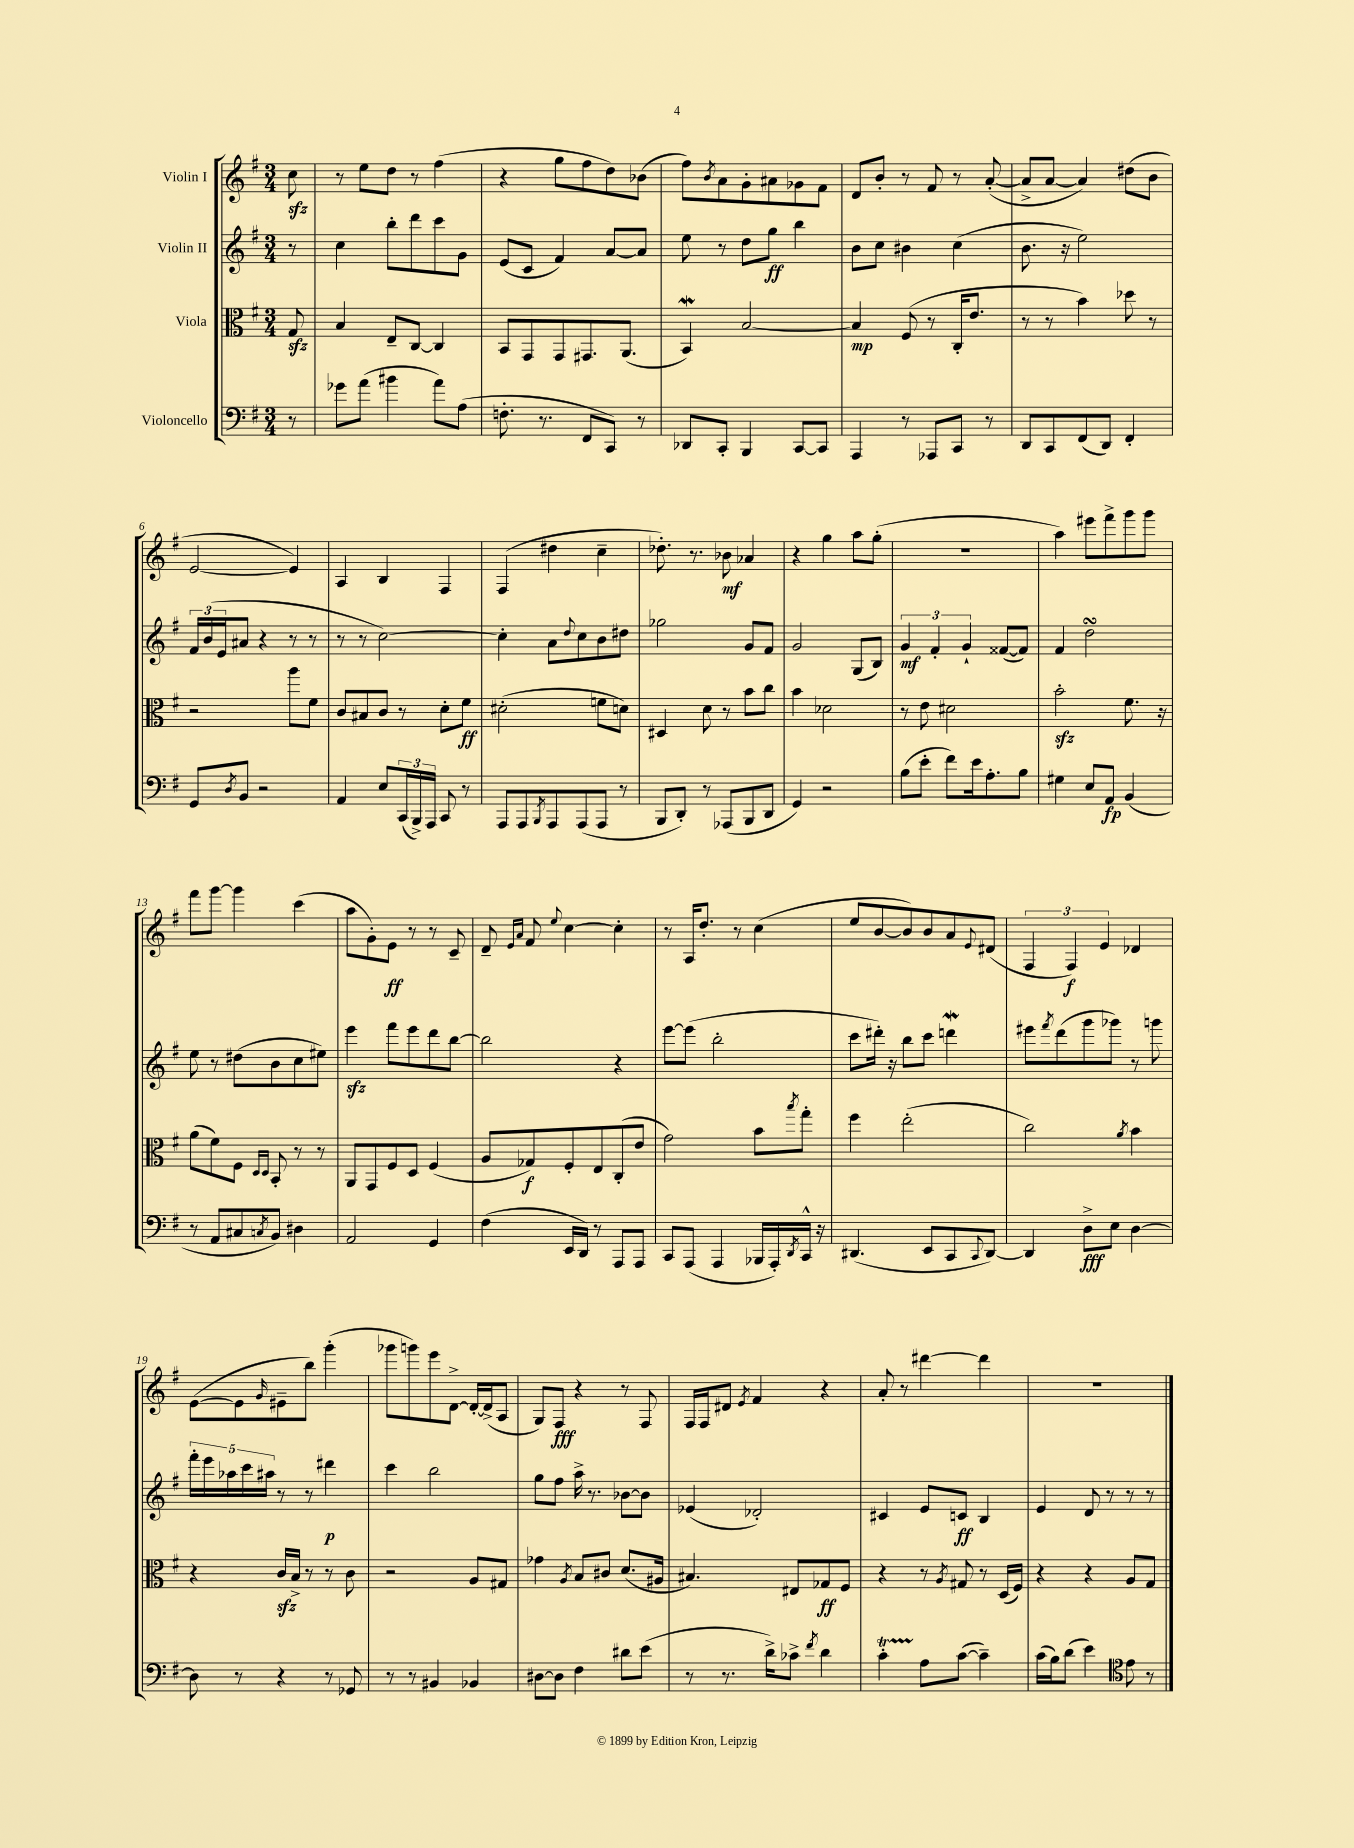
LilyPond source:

<<
\new StaffGroup <<
\new Staff = "s0" \with { instrumentName = "Violin I" } {
    \clef treble \key g \major \numericTimeSignature \time 3/4 \partial 8
    c''8\sfz |
    r8 e''8 d''8 r8 fis''4( |
    r4 g''8 fis''8 d''8) bes'8( |
    fis''8) \acciaccatura { b'8 } a'8 g'8-. ais'8 ges'8 fis'8 |
    d'8 b'8-. r8 fis'8 r8 a'8~-.( |
    a'8-> a'8~ a'4) dis''8( b'8 |
    e'2~ e'4) |
    a4 b4 fis4 |
    fis4( dis''4 c''4-- |
    des''8.-.) r8. bes'8\mf aes'4 |
    r4 g''4 a''8 g''8-.( |
    R2. |
    a''4) eis'''8 fis'''8-> g'''8 g'''8 |
    fis'''8 g'''8~ g'''4 c'''4( |
    a''8 g'8-.) e'8\ff r8 r8 c'8-- |
    d'8-- \grace { e'16 a'16 } fis'8 \appoggiatura { e''8 } c''4~ c''4-. |
    r8 a16 d''8.-. r8 c''4( |
    e''8 b'8~ b'8) b'8 a'8 \appoggiatura { e'8 } dis'8( |
    \tuplet 3/2 { fis4 fis4\f) e'4 } des'4 |
    e'8~( e'8 \grace { g'16 } eis'8-- b''8) g'''4-.( |
    ges'''8 g'''8) e'''8 d'8~-> d'16~-. d'16->( a8 |
    g8) fis8\fff r4 r8 fis8 |
    fis16 fis16 dis'8 \acciaccatura { e'8 } fis'4 r4 |
    a'8-. r8 dis'''4~ dis'''4 |
    r2. \bar "|." |
}
\new Staff = "s1" \with { instrumentName = "Violin II" } {
    \clef treble \key g \major \numericTimeSignature \time 3/4 \partial 8
    r8 |
    c''4 b''8-. d'''8 c'''8 g'8 |
    e'8( c'8 fis'4) a'8~ a'8 |
    e''8 r8 d''8 g''8\ff b''4 |
    b'8 c''8 bis'4 c''4( |
    b'8. r16 e''2) |
    \tuplet 3/2 { fis'16 b'16( e'16 } ais'8 r4 r8 r8 |
    r8 r8 c''2~) |
    c''4-. a'8 \appoggiatura { d''8 } c''8 b'8 dis''8 |
    ges''2 g'8 fis'8 |
    g'2 g8( b8) |
    \tuplet 3/2 { g'4\mf fis'4-. g'4-! } fisis'8~( fisis'8) |
    fis'4 d''2\turn |
    e''8 r8 dis''8( b'8 c''8 eis''8) |
    e'''4\sfz fis'''8 e'''8 d'''8 b''8~ |
    b''2 r4 |
    e'''8~ e'''8( b''2-. |
    c'''8 dis'''16-.) r16 b''8 c'''8 d'''4\mordent |
    eis'''8 \acciaccatura { fis'''8 } d'''8( g'''8 ges'''8) r8 g'''8 |
    \tuplet 5/4 { fis'''16-. e'''16 aes''16 c'''16 ais''16 } r8 r8 dis'''4\p |
    c'''4 b''2 |
    g''8 fis''8 a''16-> r8. bes'8~ bes'8 |
    ees'4( des'2-.) |
    cis'4 e'8 c'8\ff b4 |
    e'4 d'8 r8 r8 r8 \bar "|." |
}
\new Staff = "s2" \with { instrumentName = "Viola" } {
    \clef alto \key g \major \numericTimeSignature \time 3/4 \partial 8
    g8\sfz |
    b4 e8-- c8~ c4 |
    b,8 g,8 g,8 gis,8. a,8.( |
    b,4\mordent) b2~ |
    b4\mp fis8( r8 c16-. e'8. |
    r8 r8 b'4) des''8 r8 |
    r2 a''8 fis'8 |
    c'8 bis8 c'8 r8 d'8-. fis'8\ff |
    dis'2-.( f'8 d'8) |
    dis4 d'8 r8 b'8 c''8 |
    b'4 des'2 |
    r8 e'8 dis'2 |
    b'2-.\sfz fis'8. r16 |
    a'8( fis'8) fis8 \grace { d16 d16 } b,8-. r8 r8 |
    a,8 g,8 fis8 d8 fis4( |
    a8 ges8\f) fis8-. e8 c8-.( e'8 |
    g'2) b'8 \acciaccatura { b''8 } g''8-. |
    fis''4 e''2-.( |
    c''2) \acciaccatura { a'8 } b'4 |
    r4 c'16\sfz b16-> r8 r8 c'8 |
    r2 a8 gis8 |
    ges'4 \acciaccatura { a8 } b8 cis'8 d'8.( ais16 |
    bis4.) eis8 ges8\ff fis8 |
    r4 r8 \acciaccatura { a8 } gis8 r8 d16( fis16) |
    r4 r4 a8 g8 \bar "|." |
}
\new Staff = "s3" \with { instrumentName = "Violoncello" } {
    \clef bass \key g \major \numericTimeSignature \time 3/4 \partial 8
    r8 |
    ges'8 a'8( bis'4 a'8) a8( |
    f8.-. r8. fis,8 c,8) r8 |
    des,8 c,8-. b,,4 c,8~ c,8 |
    a,,4 r8 aes,,8 c,8 r8 |
    d,8 c,8 fis,8( d,8) fis,4-. |
    g,8 \acciaccatura { d8 } b,8 r2 |
    a,4 e8 \tuplet 3/2 { c,16( b,,16->) a,,16 } c,8 r8 |
    a,,8 a,,8 \acciaccatura { b,,8 } a,,8 a,,8( a,,8 r8 |
    b,,8 d,8-.) r8 aes,,8( b,,8 d,8 |
    g,4) r2 |
    b8( e'8-. fis'8) e'16 a8.-. b8 |
    gis4 e8 a,8\fp b,4( |
    r8 a,8 cis8 \acciaccatura { c8 } b,8) dis4 |
    a,2 g,4 |
    fis4( e,16 d,16) r8 a,,8 a,,8 |
    c,8 a,,8( a,,4 bes,,16 a,,16-.) \acciaccatura { d,8 } c,16-^ r16 |
    dis,4.( e,8 c,8 \appoggiatura { c,8 } dis,8~) |
    dis,4 d8->\fff e8 d4~ |
    d8 r8 r4 r8 ges,8 |
    r8 r8 bis,4 bes,4 |
    dis8~ dis8 fis4 dis'8 e'8( |
    r8 r8. d'16->) ces'8-> \acciaccatura { fis'8 } d'4 |
    c'4-.\startTrillSpan a8\stopTrillSpan c'8~( c'4--) |
    c'16( b16) d'8( e'4) \clef tenor e'8 r8 \bar "|." |
}
>>
>>
